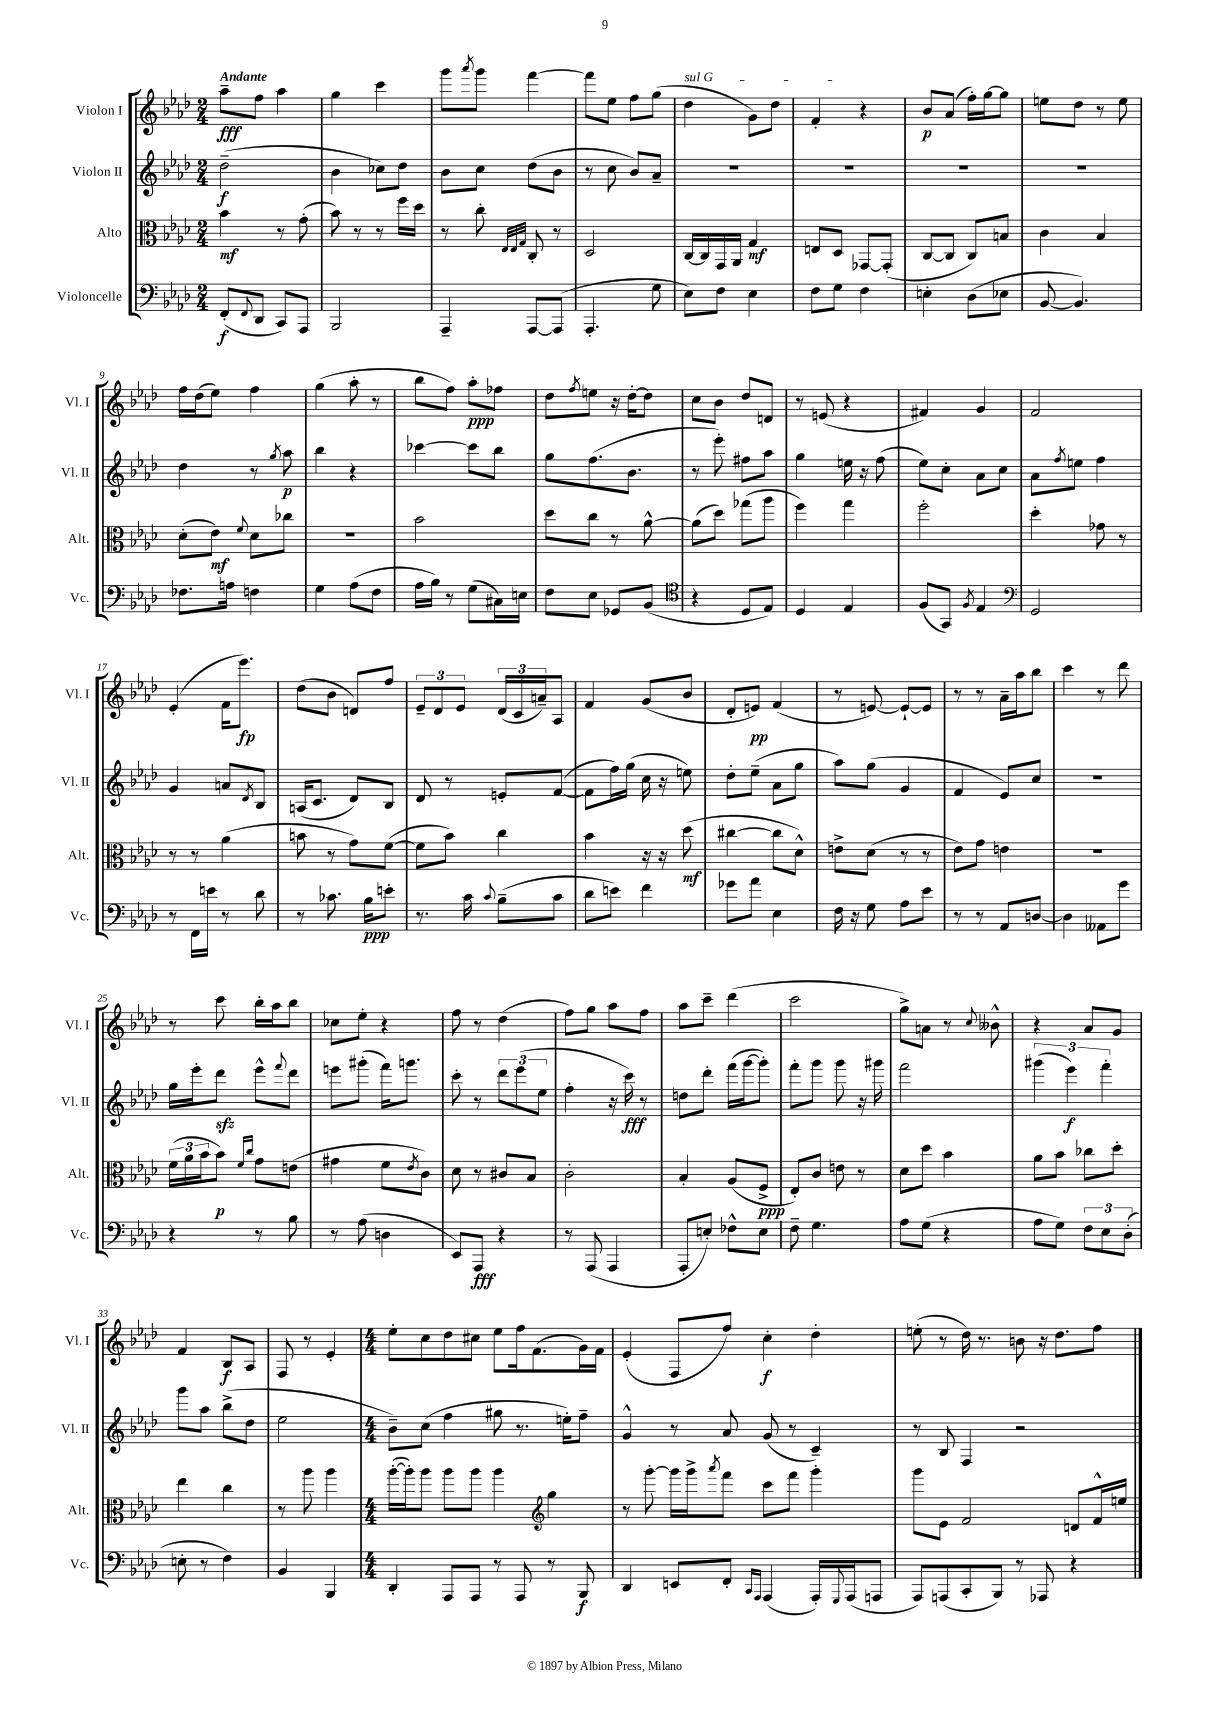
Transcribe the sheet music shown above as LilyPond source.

<<
\new StaffGroup <<
\new Staff = "s0" \with { instrumentName = "Violon I" shortInstrumentName = "Vl. I" } {
    \clef treble \key aes \major \numericTimeSignature \time 2/4 \tempo "Andante"
    aes''8--\fff f''8 aes''4 |
    g''4 c'''4 |
    g'''8 \acciaccatura { aes'''8 } g'''8 f'''4~ |
    f'''8 ees''8 f''8 g''8( |
    \once \override TextSpanner.bound-details.left.text = \markup { \italic "sul G" } des''4\startTextSpan g'8) des''8 |
    f'4-.\stopTextSpan r4 |
    bes'8\p aes'8( f''16-.) g''16~ g''8 |
    e''8 des''8 r8 e''8 |
    f''16 des''16( ees''8) f''4 |
    g''4( aes''8-. r8 |
    bes''8 f''8) aes''8-.\ppp fes''8 |
    des''8 \acciaccatura { f''8 } e''8 r16 des''16~-. des''8 |
    c''8 bes'8 des''8 d'8 |
    r8 e'8( r4 |
    fis'4) g'4 |
    f'2 |
    ees'4-.( f'16 ees'''8.\fp) |
    des''8( bes'8 d'8) f''8 |
    \tuplet 3/2 { ees'8-- des'8 ees'8 } \tuplet 3/2 { des'16( c'16 a'16--) } aes8 |
    f'4 g'8( bes'8 |
    des'8-. e'8\pp) f'4( |
    r8 e'8~) e'8~-! e'8 |
    r8 r8 aes'16-- aes''16 bes''8 |
    c'''4 r8 des'''8 |
    r8 c'''8 bes''16-. aes''16 bes''8 |
    ces''8 ees''8-. r4 |
    f''8 r8 des''4( |
    f''8) g''8 aes''8 f''8 |
    aes''8 c'''8-- des'''4( |
    c'''2 |
    g''8->) a'8 r8 \appoggiatura { c''8 } beses'8-^ |
    r4 aes'8 g'8 |
    f'4 bes8\f aes8 |
    f8 r8 ees'4-. |
    \numericTimeSignature \time 4/4 ees''8-. c''8 des''8 cis''8 ees''8 f''16 f'8.( g'16) f'16 |
    ees'4-.( f8 f''8) c''4-.\f des''4-. |
    e''8-.( r8 des''16) r8. b'8 r16 des''8. f''8 \bar "|." |
}
\new Staff = "s1" \with { instrumentName = "Violon II" shortInstrumentName = "Vl. II" } {
    \clef treble \key aes \major \numericTimeSignature \time 2/4
    des''2--\f( |
    bes'4 ces''8) des''8 |
    bes'8 c''8 des''8( bes'8 |
    r8 c''8 bes'8) aes'8-- |
    R2 |
    R2 |
    R2 |
    R2 |
    des''4 r8 \acciaccatura { g''8 } aes''8\p |
    bes''4 r4 |
    ces'''4~ ces'''8 bes''8 |
    g''8 f''8.( bes'8. |
    r8 ees'''8-.) fis''8 aes''8 |
    g''4 e''16 r16 f''8( |
    ees''8) c''8-. aes'8 c''8 |
    aes'8 \acciaccatura { f''8 } e''8 f''4 |
    g'4 a'8 \acciaccatura { des'8 } bes8 |
    a16( c'8. des'8) bes8 |
    des'8 r8 e'8-. f'8~( |
    f'8 f''16) g''16( c''16 r16 e''8) |
    des''8-. ees''8--( aes'8 g''8 |
    aes''8) g''8( g'4 |
    f'4 ees'8) c''8 |
    R2 |
    g''16 ees'''16-. des'''8\sfz ees'''8-^ \appoggiatura { f'''8 } des'''8 |
    e'''8 gis'''8-.( f'''16) g'''8. |
    c'''8-. r8 \tuplet 3/2 { des'''8 ees'''8( ees''8 } |
    f''4-. r16 c'''16\fff) r8 |
    d''8 des'''8-. f'''16( g'''16~ g'''8-.) |
    f'''8-. g'''8 g'''8 r16 gis'''16 |
    f'''2 |
    \tuplet 3/2 { gis'''4( ees'''4\f) f'''4-. } |
    g'''8 aes''8 bes''8->( des''8 |
    ees''2 |
    \numericTimeSignature \time 4/4 bes'8--) c''8( f''4 gis''8 r8. e''16-.) f''8-- |
    g'4-^ r8 aes'8 g'8( r8 c'4--) |
    r8 bes8 f4 r2 \bar "|." |
}
\new Staff = "s2" \with { instrumentName = "Alto" shortInstrumentName = "Alt." } {
    \clef alto \key aes \major \numericTimeSignature \time 2/4
    bes'4\mf r8 g'8-.( |
    bes'8) r8 r8 f''16 des''16 |
    r8 c''8-. \grace { ees32 ees32 g32 } c8-. r8 |
    des2 |
    c16~ c16 g,16 aes,16 g4\mf |
    e8 des8 ges,8~ ges,8-.( |
    c8~ c8 c8) b8 |
    c'4 bes4 |
    des'8-.( ees'8\mf) \appoggiatura { f'8 } des'8 ces''8 |
    r2 |
    bes'2 |
    des''8 c''8 r8 aes'8~-^ |
    aes'8( des''8) ges''8( aes''8 |
    f''4) g''4 |
    f''2-. |
    des''4-. ges'8 r8 |
    r8 r8 aes'4( |
    b'8 r8 g'8) f'8~( |
    f'8 bes'8) c''4 |
    bes'4 r16 r16 des''8\mf( |
    cis''4~ cis''8 des'8-^) |
    e'8-> des'8( r8 r8 |
    ees'8) g'8 e'4 |
    R2 |
    \tuplet 3/2 { f'16( aes'16 bes'16 } bes'8\p) \grace { f'16 c''16 } g'8 e'8( |
    gis'4 f'8 \acciaccatura { ees'8 } c'8) |
    des'8 r8 cis'8 bes8 |
    c'2-. |
    bes4-. aes8( f8->\ppp |
    ees8-.) c'8 e'8 r8 |
    des'8 des''8 bes'4 |
    aes'8 bes'8 ces''8 des''8-. |
    ees''4 c''4 |
    r8 aes''8 aes''4 |
    \numericTimeSignature \time 4/4 aes''16~-.( aes''16-.) aes''8 aes''8 aes''8 aes''4 g''4 |
    \clef treble r8 g'''8~-. g'''16 g'''16-> \acciaccatura { aes'''8 } f'''8 c'''8 f'''8 g'''4-. |
    g'''8 ees'8 f'2 d'8 f'16-^ e''16 \bar "|." |
}
\new Staff = "s3" \with { instrumentName = "Violoncelle" shortInstrumentName = "Vc." } {
    \clef bass \key aes \major \numericTimeSignature \time 2/4
    f,8-.\f( \appoggiatura { f,8 } des,8 c,8) aes,,8 |
    bes,,2 |
    aes,,4-- aes,,8~ aes,,8( |
    aes,,4.-. g8 |
    ees8) f8 ees4 |
    f8 g8 f4 |
    e4-. des8( ees8 |
    bes,8~ bes,4.) |
    fes8. a16 f4 |
    g4 aes8( f8 |
    aes16 bes16) r8 g8( cis16) e16 |
    f8 ees8 ges,8 bes,8( |
    \clef tenor r4 des8 ees8) |
    des4 ees4 |
    f8( g,8) \acciaccatura { f8 } ees4 |
    \clef bass g,2 |
    r8 f,16 e'16 r8 des'8 |
    r8 ces'8. bes16\ppp e'8-. |
    r8. c'16 \appoggiatura { c'8 } bes8--( c'8 |
    des'8 e'8) f'4 |
    ges'8 aes'8 ees4 |
    f16 r16 g8 aes8 ees'8 |
    r8 r8 aes,8 d8~ |
    d4 aeses,8 g'8 |
    r4 r8 bes8 |
    r8 aes8( d4 |
    ees,8) aes,,8\fff r4 |
    r8 aes,,8( aes,,4 |
    aes,,8-. e8-.) fes8-^ e8 |
    f8-- g4. |
    aes8 g8( r4 |
    aes8 g8) \tuplet 3/2 { f8 ees8 des8-.( } |
    e8-. r8 f4) |
    bes,4 bes,,4 |
    \numericTimeSignature \time 4/4 des,4-. aes,,8 aes,,8 r8 aes,,8 r8 bes,,8\f |
    des,4 e,8 f,8-. \grace { c,16 aes,,16 } aes,,4( aes,,16-.) \appoggiatura { g,,8 } aes,,16( a,,8 |
    aes,,8) a,,8( c,8-. bes,,8) r8 aes,,8 r4 \bar "|." |
}
>>
>>
